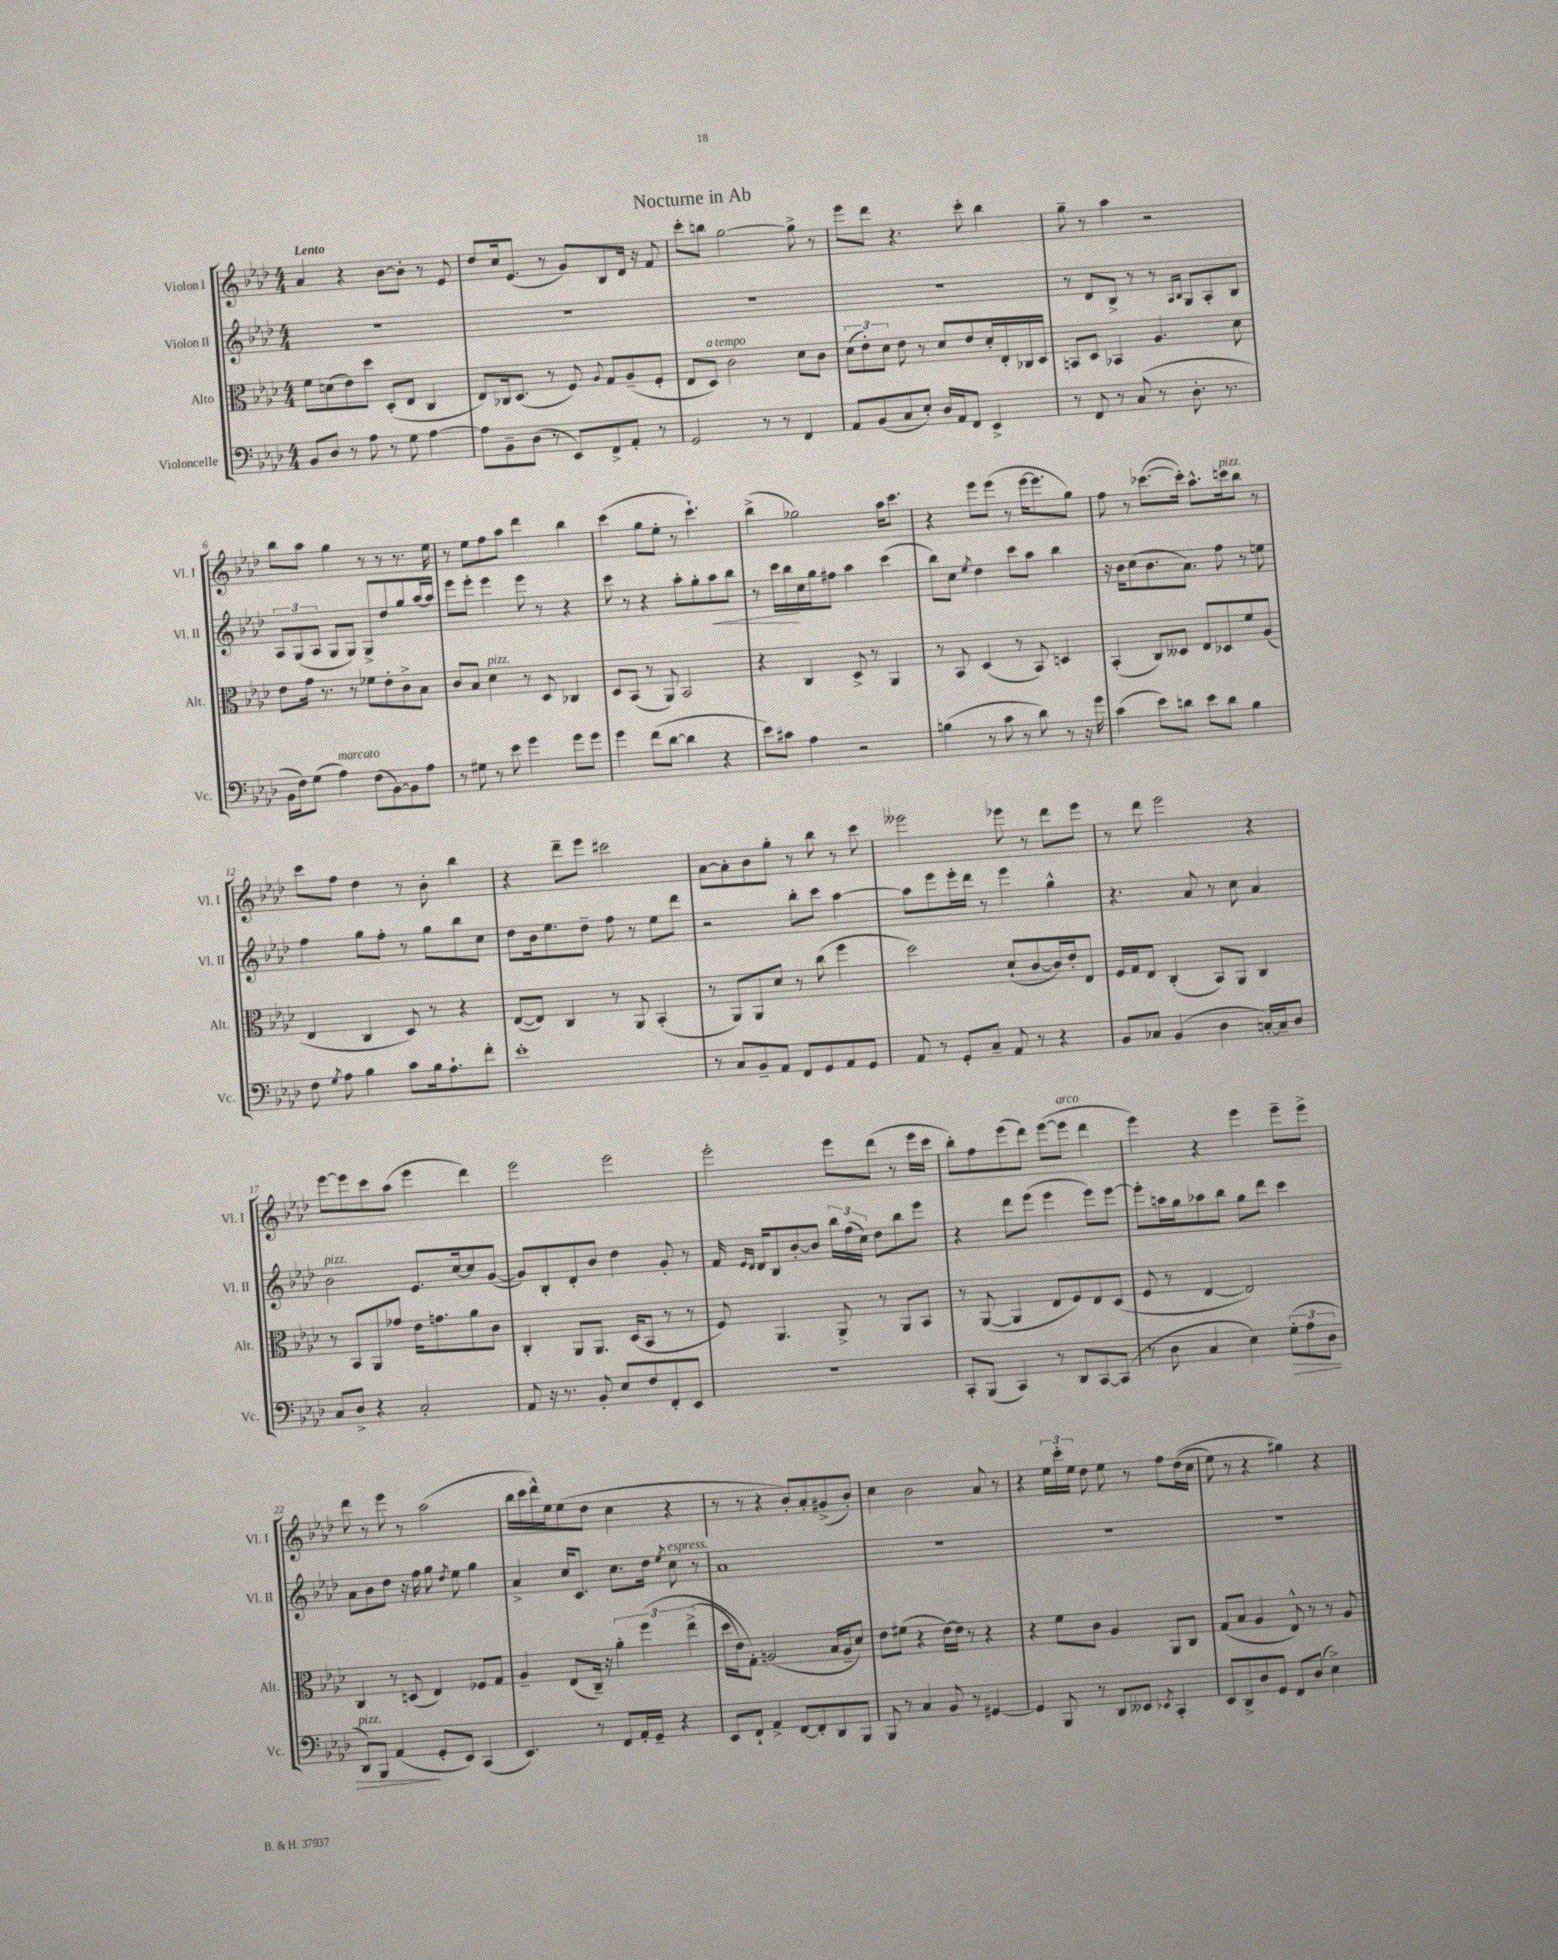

**kern	**kern	**kern	**kern
*staff4	*staff3	*staff2	*staff1
*clefF4	*clefC3	*clefG2	*clefG2
*k[b-e-a-d-]	*k[b-e-a-d-]	*k[b-e-a-d-]	*k[b-e-a-d-]
*M4/4	*M4/4	*M4/4	*M4/4
8BB-	8f	1r	4a-
8D-	(8d	.	.
8r	8e-)	.	4r
8A-	8dd-	.	.
8r	(8D-'	.	[8b-
8G	8E-	.	8b-']
[4A-	4C	.	8r
.	.	.	8e-
=	=	=	=
8A-]	8E-)	1r	8dd-
8BB-~	16C-	.	16cc
.	(8.D-	.	(8.e-
(8D-	.	.	.
8r	8r	.	8r
8EE-)	8F)	.	8g)
.	8qqA-	.	.
8FF^	8G	.	8B-
8AA-'	(8A-~	.	16d-
.	.	.	16r
8r	8F'	.	8f
=	=	=	=
2GG	8E-	1r	8ccc'
.	8D-)	.	8bb
.	2c	.	[2gg
8r	.	.	.
8r	.	.	.
4FF	8d-	.	8gg^]
.	8c	.	8r
=	=	=	=
8AA-	(12d-	1r	8eee-
.	12e-')	.	.
(8BB-	.	.	8ddd-
.	12d-	.	.
8C	8e-	.	4.r
8E-')	8r	.	.
16D-	8d-	.	.
16AA-	.	.	.
8FF	8e-	.	8ccc'
4EE-^	16d-'	.	4bb-
.	16E-'	.	.
.	16C-	.	.
.	16D-	.	.
=	=	=	=
8r	8BB	8r	8gg~
8FF	8D-	8d-	8r
8r	4BB-	8B-^	4aa-
(8C	.	8r	.
8r	4.A-	8r	2r
.	.	16qqA-	.
.	.	16qqB-	.
8.D-'	.	8G	.
.	.	8A-'	.
8.r	.	.	.
.	8d-	8B-	.
=	=	=	=
16BB-	8e-	12A-	8bb-
16F)	.	.	.
.	.	(12G	.
(8G	16g	.	8aa-
.	.	12A-	.
.	8.r	.	.
4A-)	.	8G	4gg
.	8r	8G)	.
(8F	8f-	8G^	8r
[8BB-)	8e-'	8dd-	8r
8BB-]	8c^	8gg	8.r
8A-	8B-	[16aa-	.
.	.	16aa-]	16ee-
=	=	=	=
8r	8c	8eee-	8r
8G#	8B-	8eee-'	8ee-
8r	4d-	4eee-	8ff
8e-	.	.	8aa-
4g	8r	8eee-	4ddd-
.	8D-	8r	.
8g	4C-	4r	4bb-
8g	.	.	.
=	=	=	=
4g	8D-	8ccc	(4ccc
.	(8BB-	8r	.
(8f	8r	4r	8gg
[8d-	8AA-)	.	8ee-'
4d-]	2BB-	8aa-'	8r
.	.	8gg'	4.ccc`)
4r	.	8aa-	.
.	.	8bb-	.
=	=	=	=
8e-)	4r	8r	(4bb-^
8c#	.	16ccc	.
.	.	16bb-	.
4A-	4C	16cc	2gg-)
.	.	16gg	.
.	.	8ff#	.
2r	8D-^	4aa-	.
.	8r	.	.
.	4AA-	(4ccc	16aa-
.	.	.	8.ccc
=	=	=	=
(4B	8r	8bb-)	4r
.	8BB-	8cc	.
.	.	8qee-	.
8r	(4D-	4dd-	8eee-
8c	.	.	(8eee-
8r	8r	8ccc	8r
8d-)	8BB-)	8aa-	[16eee-
.	.	.	8.eee-]
8r	4D	4bb-	.
16r	.	.	8gg)
16g	.	.	.
=	=	=	=
(4c	(4BB-'	16r	8ff
.	.	16b-	.
.	.	(8cc	8r
8e-)	8C)	8.b-	([8.ccc-
8d	8D--	.	.
.	.	8.a-)	16ccc-'])
8e-	8E-	.	8.aa-^^
8d	8D-	8ff	.
.	.	.	16ccc
4B-	8f	8r	8bb-
.	(8A-	8ee	8r
=	=	=	=
8F	4E-	4ff	8ccc
8qG	.	.	.
8A-	.	.	8ff
4B-	4C	8gg	4dd-
.	.	8ff'	.
8c	8D-)	8r	8r
16B-	8r	8gg	8b-'
8.A-`	.	.	.
.	4r	8bb-	4bb-
8f'	.	8cc	.
=	=	=	=
1e-'	([8E-	8dd-	4r
.	8E-])	16b-	.
.	.	8.ee-	.
.	4C	.	8ddd-~
.	.	8dd-~	8eee-
.	8r	8ff	2ccc#
.	8AA-	8r	.
.	(4BB-'	8ee-	.
.	.	8ddd-	.
=	=	=	=
8r	8r	2r	[8a-
8C	8AA-)	.	8a-']
8BB-~	8AA-	.	8b-
8AA-	8d-	.	8gg'
8FF	8r	8bb-'	8r
8GG	(8cc	8ccc	8bb-
8AA-	4ff	[4aa-	8r
8GG	.	.	8ccc
=	=	=	=
8AA-	2dd-)	8aa-]	2eee--
8r	.	8eee-	.
8GG'	.	16eee-'	.
.	.	16ddd-	.
8C~	.	8r	.
8AA-	(8d-`	4eee-	8eee-
8r	[8c	.	8r
4r	16c])	4gg^^	8ddd-
.	16e-'	.	.
.	8E-	.	8eee-
=	=	=	=
8BB-	16F	4.r	8r
.	16G	.	.
8C-	8E-	.	8ddd-
(4BB-	(4C'	.	2eee-
.	.	8a-	.
4D-	8BB-)	8r	.
.	8AA-	8cc	.
[16C')	4C	4a-	4r
16C~]	.	.	.
8D-	.	.	.
=	=	=	=
8C	8r	2b-	[8eee-
8D-^	8BB-	.	8eee-]
4r	8AA-	.	8ccc
.	8g-	.	(8aa-
2C'	16e-	8.e-	4eee-
.	8.g	.	.
.	.	[16cc	.
.	8a-	8cc]	4ddd-)
.	8c	([8g	.
=	=	=	=
8AA-	4C'	8g])	2eee-
16r	.	8B-'	.
8.r	.	.	.
.	8AA-	8d-'	.
8BB-'	8.AA-	8b-	.
8E-	.	4dd-	2eee-
.	(16D-	.	.
8F	8BB-	.	.
8FF'	8r	8g'	.
8EE-	8r	8r	.
=	=	=	=
1r	8F)	16f	2eee-'
.	.	16qqe-	.
.	.	16qqd-	.
.	.	16d-	.
.	4.AA-	8B-	.
.	.	[8b-'	.
.	.	8b-]	.
.	8AA-^	24bb-	8eee-
.	.	(24ff	.
.	.	24cc)	.
.	8r	8dd-	(8ddd-
.	8AA-	8bb-	8r
.	8BB-	8eee-	16eee-
.	.	.	16ccc
=	=	=	=
8CC'	8r	4r	8bb-')
(8BBB-	([8AA-	.	8ff
4CC)	4AA-]	8ddd-	(8eee-
.	.	(8eee-	8ddd-)
8r	8E-	4eee-	([8eee-
8DD-	8F)	.	8eee-]
[8CC	8E-	8eee-)	4ddd-
(8CC]	(8D-	[8eee-	.
=	=	=	=
8r	8F	8eee-']	4eee-)
8D-	8r	16aa	.
.	.	16gg	.
4C	[4E-	8aa-	4r
.	.	8bb-	.
4E-)	2E-])	8gg	4eee-
.	.	8ddd-	.
(12G'	.	4ccc	8eee-~
12A-	.	.	.
.	.	.	8eee-^
12D-	.	.	.
=	=	=	=
8DD-)	4C	8a-	8ddd-
8BBB-	.	8b-	8r
(4AA-	8r	8dd-	8eee-
.	(8D	16r	8r
.	.	16ff	.
8GG'	4E-)	8gg	(2aa-
.	.	8qdd-	.
8EE-)	.	8ee-	.
(4CC	8F-	4gg	.
.	8G	.	.
=	=	=	=
4.EE-)	4A-~	4a-^	16bb-
.	.	.	16ccc
.	.	.	16ddd-^^)
.	.	.	16ee-
.	(8E-	16cc	(8ee-
.	.	8.c	.
8r	16C~)	.	8dd-
.	16r	.	.
8FF	6a-'	8.cc	4cc
16AA-'	.	.	.
.	&(6ff	.	.
16GG~	.	16dd-	.
.	.	8qee-	.
4r	.	8cc	4r
.	(6ee-^	.	.
.	.	8r	.
=	=	=	=
8EE-	16dd-	1a-	8r
.	16e-)	.	.
8FF`	8G'&)	.	8r
4AA-^	(2A	.	4r
[8FF	.	.	8b-')
8FF']	.	.	8a-'
8DD-	16B-	.	(8g#^
.	16A~	.	.
8BBB-	8d-)	.	8b-')
=	=	=	=
8BBB-	8e-	1r	4cc
8r	(8f#	.	.
4C	4r	.	2b-
8BB-	[16e-)	.	.
.	16e-]	.	.
8r	8r	.	.
[4GG#	4r	.	8a-
.	.	.	8r
=	=	=	=
4GG#]	4r	1r	4r
8BBB-	8f	.	24ee-
.	.	.	24ccc'
.	.	.	24ee-
8r	8c	.	8dd-
8DD-	4A-	.	8ee-
8EE--	.	.	8r
8qEE-	.	.	.
4CC'	8AA-	.	8ff
.	8C	.	&((16dd-
.	.	.	16cc
=	=	=	=
8EE-	(8G	1r	8ee-)
8DD-^	8B-	.	8r
8D-	4A-	.	4r
8GG	.	.	.
8FF	8E-^^)	.	4gg#&)
(8D-	8r	.	.
4E-^)	8r	.	4r
.	8A-	.	.
==	==	==	==
*-	*-	*-	*-
